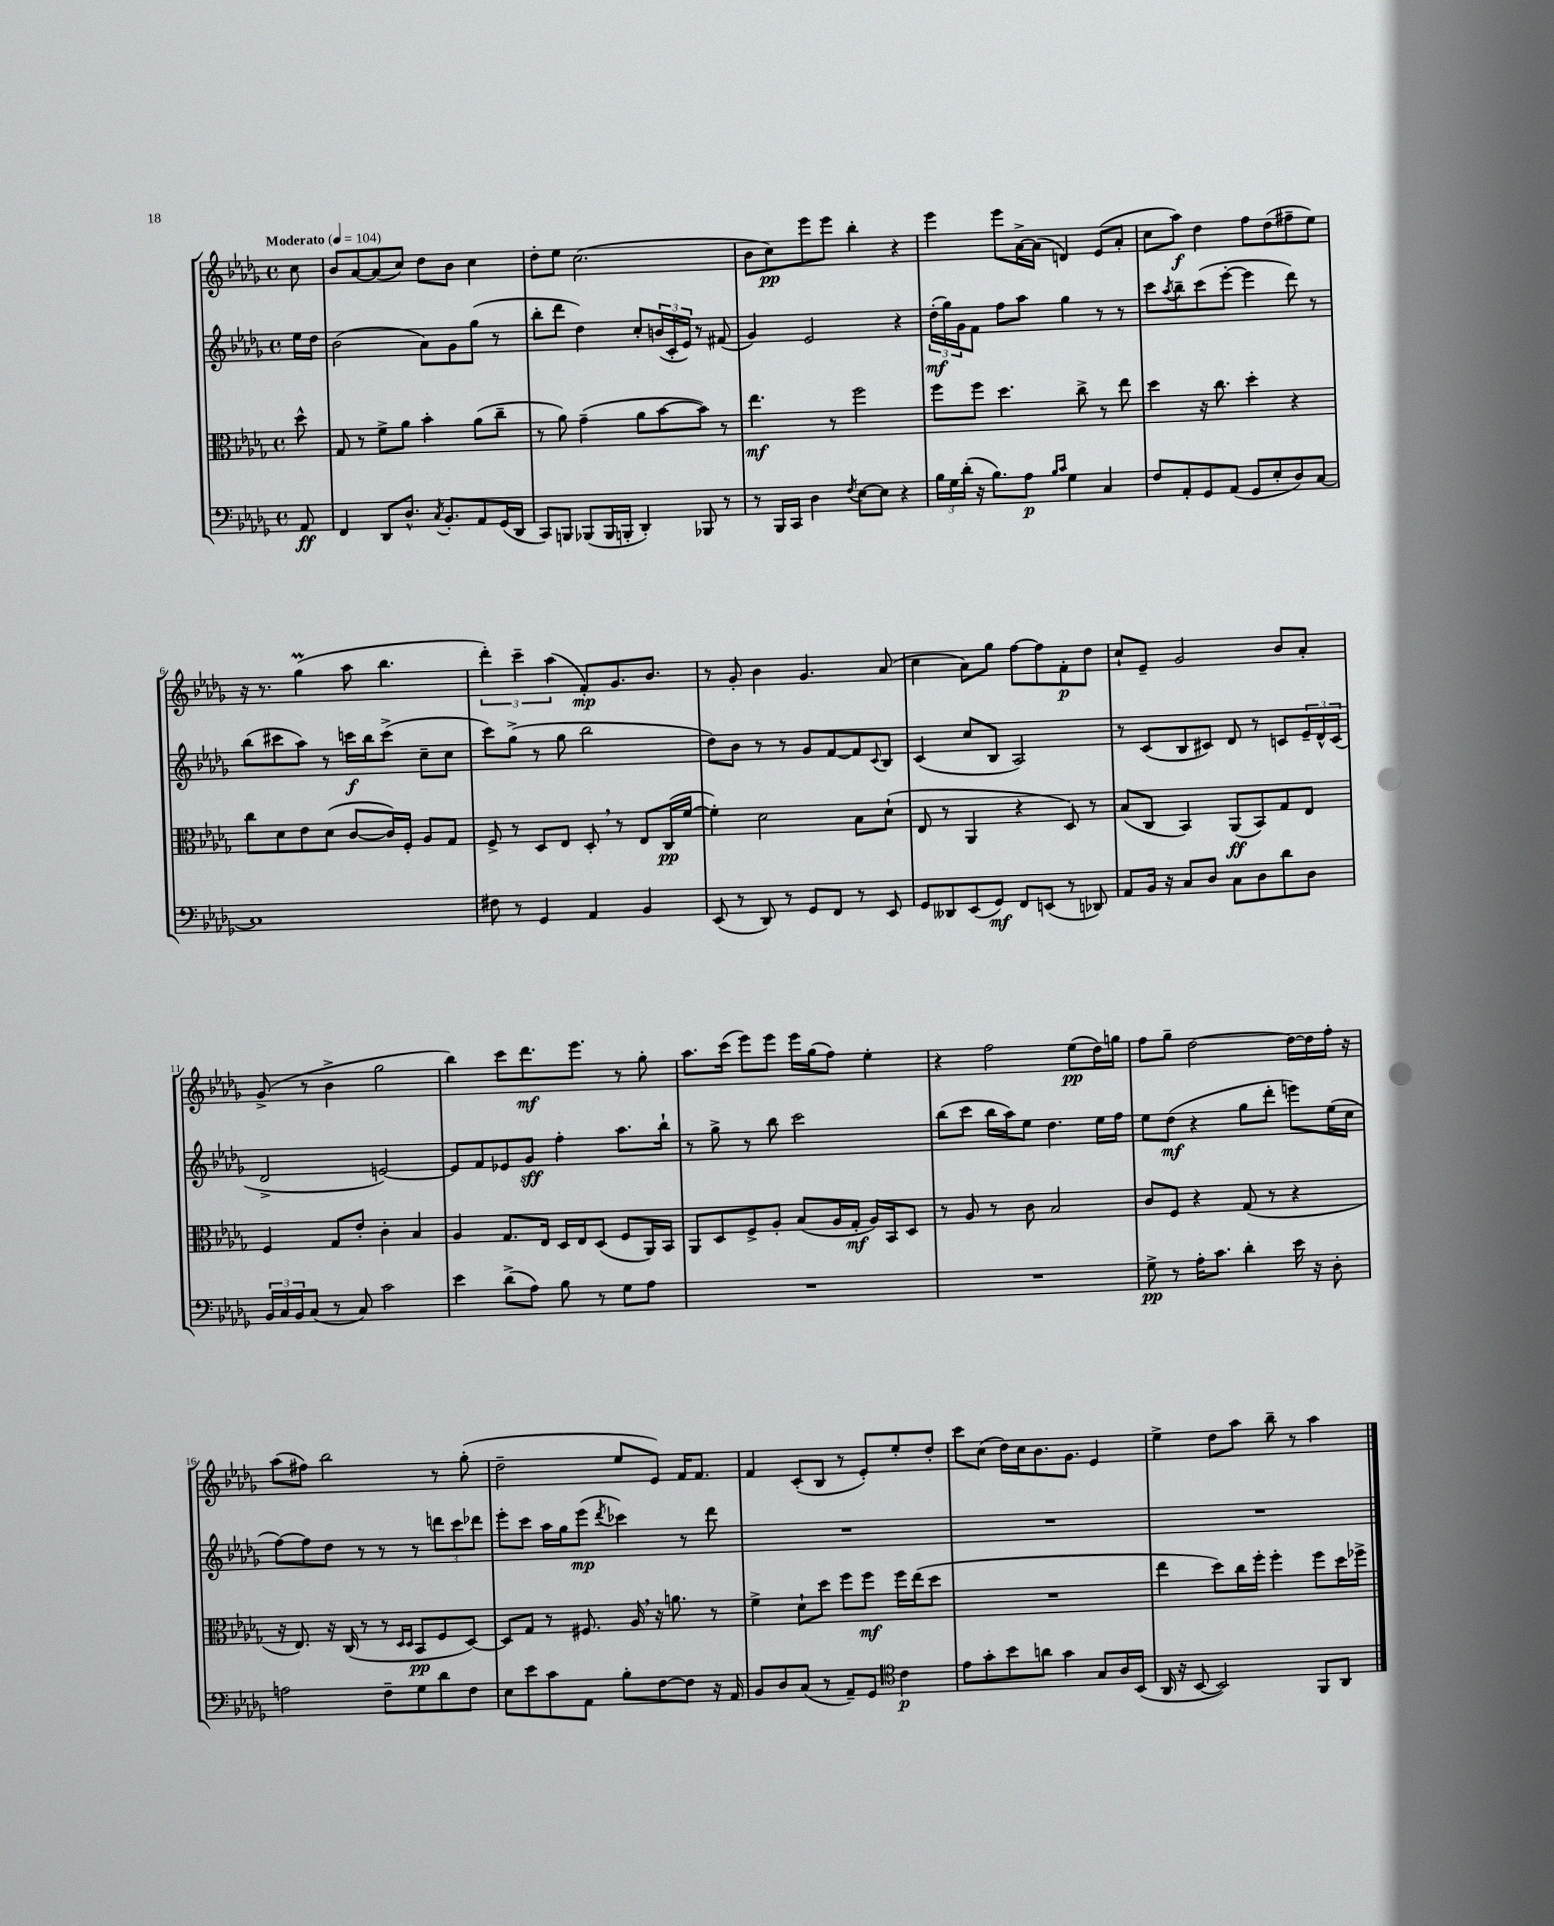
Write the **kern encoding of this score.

**kern	**dynam	**kern	**dynam	**kern	**dynam	**kern	**dynam
*part4	*part4	*part3	*part3	*part2	*part2	*part1	*part1
*staff4	*staff4	*staff3	*staff3	*staff2	*staff2	*staff1	*staff1
*clefF4	*	*clefC3	*	*clefG2	*	*clefG2	*
*k[b-e-a-d-g-]	*	*k[b-e-a-d-g-]	*	*k[b-e-a-d-g-]	*	*k[b-e-a-d-g-]	*
*M4/4	*	*M4/4	*	*M4/4	*	*M4/4	*
*met(c)	*	*met(c)	*	*met(c)	*	*met(c)	*
*MM104	*	*MM104	*	*MM104	*	*MM104	*
=	=	=	=	=	=	=	=
!	!	!	!	!	!	!LO:TX:a:B:t=Moderato	!
8AA-/	ff	8dd-^^\	.	16ee-\LL	.	8cc\	.
.	.	.	.	16dd-\JJ	.	.	.
=1	=1	=1	=1	=1	=1	=1	=1
4FF/	.	8G-/	.	(2b-\	.	8b-/L	.
.	.	8r	.	.	.	[8a-/	.
8DD-/L	.	8f^\L	.	.	.	(8a-/]	.
8.D-^^/J	.	8a-\J	.	.	.	8cc/J)	.
.	.	4b-'\	.	8a-\L)	.	8dd-\L	.
8qC/	.	.	.	.	.	.	.
8.BB-'/L	.	.	.	.	.	.	.
.	.	.	.	8g-\	.	8b-\J	.
8AA-/	.	(8a-\L	.	(8gg-\J	.	4cc\	.
(16GG-/L	.	8cc~\J	.	8r	.	.	.
16DD-/JJ	.	.	.	.	.	.	.
=2	=2	=2	=2	=2	=2	=2	=2
8CC/L)	.	8r	.	8bb-'\L	.	8dd-'\L	.
8BBBn/J	.	8a-\)	.	8ddd-\J	.	8ee-\J	.
(8BBB-X/L	.	(4g-~\	.	4dd-\)	.	(2.cc\	.
16BBB-/L	.	.	.	.	.	.	.
16BBBn'/JJ	.	.	.	.	.	.	.
4DD-'/)	.	8a-\L	.	8cc'/L	.	.	.
.	.	[8b-\	.	(24bn/L	.	.	.
.	.	.	.	24c'/	.	.	.
.	.	.	.	24e-/JJ)	.	.	.
8BBB-X/	.	8b-\J])	.	8r	.	.	.
8r	.	8r	.	(8f#X/	.	.	.
=3	=3	=3	=3	=3	=3	=3	=3
8r	.	4.ee-\	mf	4g-/)	.	8b-\L	.
16BBB-/LL	.	.	.	.	.	8cc\)	pp
16CC/JJ	.	.	.	.	.	.	.
4D-\	.	.	.	2e-/	.	8eee-\	.
.	.	8r	.	.	.	8eee-\J	.
8qF/	.	.	.	.	.	.	.
[8E-\L	.	2ff\	.	.	.	4bb-'\	.
8E-\J]	.	.	.	.	.	.	.
4r	.	.	.	4r	.	4r	.
=4	=4	=4	=4	=4	=4	=4	=4
24B-\LL	.	8ff\L	.	(24dd-'\LL	mf	4eee-\	.
24G-\	.	.	.	24gg-\)	.	.	.
(24d-'\JJ	.	.	.	24g-\J	.	.	.
16r	.	8ff\J	.	8f\J	.	.	.
8.B-\L)	.	.	.	.	.	.	.
.	.	4.dd-\	.	8ff\L	.	8eee-\L	.
8A-\J	p	.	.	8aa-\J	.	[16a-^\L	.
.	.	.	.	.	.	(16a-\JJ]	.
16qqB-/LL	.	.	.	.	.	.	.
16qqc/JJ	.	.	.	.	.	.	.
4G-\	.	.	.	4gg-\	.	4dn/)	.
.	.	8cc^\	.	.	.	.	.
4C/	.	8r	.	8r	.	(8e-/L	.
.	.	8ee-\	.	8r	.	8a-'/J	.
=5	=5	=5	=5	=5	=5	=5	=5
8F/L	.	4dd-\	.	8ccc\L	.	8cc\L	.
.	.	.	.	8qaa-/	.	.	.
8AA-'/	.	.	.	8bb-~\	.	8aa-\J)	f
8GG-/	.	16r	.	(8ccc\	.	4dd-\	.
.	.	8.cc\	.	.	.	.	.
(8AA-/J	.	.	.	[8eee-'\J	.	.	.
8GG-/L	.	4dd-'\	.	4eee-\]	.	8ff\L	.
8E-'/	.	.	.	.	.	(8dd-\	.
8D-/)	.	4r	.	8ddd-\)	.	8ff#X~\	.
[8C/J	.	.	.	8r	.	8ee-\J)	.
!!LO:LB:g=z
=6	=6	=6	=6	=6	=6	=6	=6
1C]	.	8cc\L	.	(8bb-\L	.	16r	.
.	.	.	.	.	.	8.r	.
.	.	8d-\	.	8ccc#X\	.	.	.
.	.	8e-\	.	8aa-\J)	.	(4gg-M\	.
.	.	(8d-\J	.	8r	.	.	.
.	.	[8c/L	.	16cccn\LL	f	8aa-\	.
.	.	.	.	16bb-\J	.	.	.
.	.	16c/L])	.	(8ccc^\J	.	4.bb-\	.
.	.	16F'/JJ	.	.	.	.	.
.	.	8A-/L	.	8cc~\L	.	.	.
.	.	8G-/J	.	8cc\J	.	.	.
=7	=7	=7	=7	=7	=7	=7	=7
8F#X\	.	8F^/	.	8ccc\L)	.	6ddd-'\)	.
8r	.	8r	.	(8gg-^\J	.	.	.
.	.	.	.	.	.	6ccc~\	.
4GG-/	.	8D-/L	.	8r	.	.	.
.	.	.	.	.	.	(6aa-\	.
.	.	8E-/J	.	8gg-\	.	.	.
4AA-/	.	8D-',/	.	2bb-\	.	8f'/L)	mp
.	.	8r	.	.	.	8.g-/	.
4BB-/	.	8E-/L	.	.	.	.	.
.	.	.	.	.	.	8.b-/J	.
.	.	(16C/L	pp	.	.	.	.
.	.	[16f/JJ	.	.	.	.	.
=8	=8	=8	=8	=8	=8	=8	=8
(8EE-/	.	4f'\])	.	8dd-\L)	.	8r	.
8r	.	.	.	8b-\J	.	8g-'/	.
8DD-/)	.	2d-\	.	8r	.	4b-\	.
8r	.	.	.	8r	.	.	.
8GG-/L	.	.	.	8g-/L	.	4.g-/	.
8FF/J	.	.	.	[8f/	.	.	.
8r	.	8B-\L	.	8f/]	.	.	.
.	.	.	.	8qqc/	.	.	.
8EE-/	.	(8d-`\J	.	8B-/J	.	(8a-/	.
=9	=9	=9	=9	=9	=9	=9	=9
8GG-/L	.	8E-/	.	(4c/	.	4cc\	.
8DD--X/	.	8r	.	.	.	.	.
(8EE-/	.	4AA-/	.	8cc/L	.	8a-\L)	.
8GG-/J)	mf	.	.	8B-/J	.	8gg-\J	.
8FF/L	.	4r	.	2A-/)	.	[8ff\L	.
(8EEn/J	.	.	.	.	.	8ff\]	.
8r	.	8D-/)	.	.	.	8f'\	p
8DD-X/)	.	8r	.	.	.	8dd-\J	.
=10	=10	=10	=10	=10	=10	=10	=10
8AA-/L	.	(8B-/L	.	8r	.	8cc`/L	.
16BB-/Jk	.	8C/J	.	(8c/L	.	8e-~/J	.
16r	.	.	.	.	.	.	.
8C/L	.	4BB-/)	.	8B-/	.	2g-/	.
8D-/J	.	.	.	8c#X/J)	.	.	.
8C\L	.	(8AA-/L	ff	8d-/	.	.	.
8D-\	.	8BB-/)	.	8r	.	.	.
8d-\	.	8G-/	.	8cn/L	.	8b-/L	.
8D-\J	.	8E-/J	.	24e-~/L	.	8a-'/J	.
.	.	.	.	24d-^^/	.	.	.
.	.	.	.	(24c/JJ	.	.	.
!!LO:LB:g=z
=11	=11	=11	=11	=11	=11	=11	=11
24BB-/LL	.	4F/	.	2d-^/	.	(8g-^/	.
24C/	.	.	.	.	.	.	.
24BB-/J	.	.	.	.	.	.	.
(8C/J	.	.	.	.	.	8r	.
8r	.	8G-/L	.	.	.	4b-^\	.
8C/)	.	8e-'/J	.	.	.	.	.
2c\	.	4c'\	.	[2en/)	.	2gg-\	.
.	.	4B-/	.	.	.	.	.
=12	=12	=12	=12	=12	=12	=12	=12
4e-\	.	4A-/	.	8e/L]	.	4bb-\)	.
.	.	.	.	8f/	.	.	.
(8d-^\L	.	8.G-/L	.	8e-X/	.	8ccc\L	.
8A-\J)	.	.	.	8g-/J	sff	8.ddd-\	mf
.	.	16E-/Jk	.	.	.	.	.
8B-\	.	16D-/LL	.	4ff'\	.	.	.
.	.	16E-/J	.	.	.	8.eee-\J	.
8r	.	(8D-/J	.	.	.	.	.
8G-\L	.	8F/L	.	8.aa-\L	.	8r	.
8A-\J	.	16AA-/L)	.	.	.	8gg-'\	.
.	.	16BB-/JJ	.	16bb-`\Jk	.	.	.
=13	=13	=13	=13	=13	=13	=13	=13
1r	.	8AA-/L	.	8r	.	8.aa-\L	.
.	.	8D-/	.	8gg-^\	.	.	.
.	.	.	.	.	.	(16ccc\Jk	.
.	.	8F^/	.	8r	.	8eee-\L)	.
.	.	8A-'/J	.	8bb-\	.	8eee-\J	.
.	.	(8B-/L	.	2ccc\	.	16eee-\LL	.
.	.	.	.	.	.	(16gg-\J	.
.	.	16A-/L	.	.	.	8ff\J)	.
.	.	16G-'/JJ	mf	.	.	.	.
.	.	16A-/LL)	.	.	.	4ee-'\	.
.	.	16BB-/J	.	.	.	.	.
.	.	8D-/J	.	.	.	.	.
=14	=14	=14	=14	=14	=14	=14	=14
1r	.	8r	.	(8bb-\L	.	4r	.
.	.	8A-/	.	8ccc\J	.	.	.
.	.	8r	.	16bb-\LL	.	2ff\	.
.	.	.	.	16aa-\J)	.	.	.
.	.	8c\	.	8ee-\J	.	.	.
.	.	2B-/	.	4.dd-\	.	.	.
.	.	.	.	.	.	(8ee-\L	pp
.	.	.	.	16ee-\LL	.	16dd-\L)	.
.	.	.	.	16ff\JJ	.	16ggn\JJ	.
=15	=15	=15	=15	=15	=15	=15	=15
8G-^\	pp	8c/L	.	8ee-\L	.	8ff\L	.
8r	.	8F/J	.	(8dd-\J	mf	8gg-~\J	.
16A-'\KL	.	4r	.	4r	.	[2dd-\	.
8.c\J	.	.	.	.	.	.	.
4d-'\	.	(8G-/	.	8gg-\L	.	.	.
.	.	8r	.	8ddd-'\J	.	.	.
16e-\	.	4r	.	8eeen\L)	.	16dd-\LL_	.
16r	.	.	.	.	.	16dd-\]	.
8D-'\	.	.	.	(16ee-\L	.	16ff'\JJ	.
.	.	.	.	16cc\JJ	.	16r	.
!!LO:LB:g=z
=16	=16	=16	=16	=16	=16	=16	=16
2An\	.	16r	.	[8ff\L)	.	(8aa-\L	.
.	.	8.E-/)	.	.	.	.	.
.	.	.	.	8ff\]	.	8ff#X\J)	.
.	.	16r	.	8dd-\J	.	2bb-\	.
.	.	(16C/	.	.	.	.	.
.	.	8r	.	8r	.	.	.
8F~\L	.	8r	.	8r	.	.	.
.	.	16qqD-/LL	.	.	.	.	.
.	.	16qqD-/JJ	.	.	.	.	.
8G-\	.	8BB-/L	pp	8r	.	.	.
8d-\	.	8F/	.	12dddn\L	.	8r	.
.	.	.	.	12ccc\	.	.	.
8F\J	.	[8D-/J)	.	.	.	(8gg-'\	.
.	.	.	.	12ddd-X\J	.	.	.
=17	=17	=17	=17	=17	=17	=17	=17
8E-\L	.	8D-/L]	.	8eee-'\L	.	2dd-~\	.
8e-\	.	8G-/J	.	8ccc\J	.	.	.
8c\	.	8r	.	16aa-\LL	.	.	.
.	.	.	.	16gg-\J	.	.	.
8AA-\J	.	8.F#X/	.	(8eee-\J	mp	.	.
.	.	.	.	8qddd-/	.	.	.
8B-'\L	.	.	.	4ccc-X\)	.	8ee-/L	.
.	.	16A-,/	.	.	.	.	.
[8F\	.	16r	.	.	.	8e-/J)	.
.	.	8.an\	.	.	.	.	.
8F\J]	.	.	.	8r	.	16f/KL	.
.	.	.	.	.	.	8.f/J	.
16r	.	8r	.	8ddd-\	.	.	.
16AA-/	.	.	.	.	.	.	.
=18	=18	=18	=18	=18	=18	=18	=18
8BB-/L	.	4f^\	.	1r	.	4f/	.
8D-/	.	.	.	.	.	.	.
(8C/J	.	8d-`\L	.	.	.	(8c'/L	.
8r	.	8dd-\J	.	.	.	8B-/J	.
8AA-~/L)	.	8ff\L	.	.	.	8r	.
8GG-/J	.	8ff\J	mf	.	.	8e-'/L)	.
*clefC4	*	*	*	*	*	*	*
4c\	p	16ff\LL	.	.	.	8ee-'/	.
.	.	(16ee-\J	.	.	.	.	.
.	.	8dd-\J	.	.	.	8dd-'/J	.
=19	=19	=19	=19	=19	=19	=19	=19
8e-\L	.	1r	.	1r	.	8ccc\L	.
8g-'\	.	.	.	.	.	(8cc\J	.
8b-\	.	.	.	.	.	16dd-\LL)	.
.	.	.	.	.	.	16cc\J	.
8an\J	.	.	.	.	.	8.b-\	.
4g-\	.	.	.	.	.	.	.
.	.	.	.	.	.	8.g-\J	.
8G-/L	.	.	.	.	.	4e-/	.
16A-/L	.	.	.	.	.	.	.
(16BB-/JJ	.	.	.	.	.	.	.
=20	=20	=20	=20	=20	=20	=20	=20
16AA-/	.	4ee-\	.	1r	.	4ee-^\	.
16r	.	.	.	.	.	.	.
[8BB-/	.	.	.	.	.	.	.
2BB-/])	.	8dd-\L)	.	.	.	8dd-\L	.
.	.	16cc\L	.	.	.	8aa-\J	.
.	.	16ff'\JJ	.	.	.	.	.
.	.	4ff'\	.	.	.	8bb-~\	.
.	.	.	.	.	.	8r	.
8FF/L	.	8ff\L	.	.	.	4aa-\	.
8AA-/J	.	16dd-\L	.	.	.	.	.
.	.	16ff-X^\JJ	.	.	.	.	.
==	==	==	==	==	==	==	==
*-	*-	*-	*-	*-	*-	*-	*-
